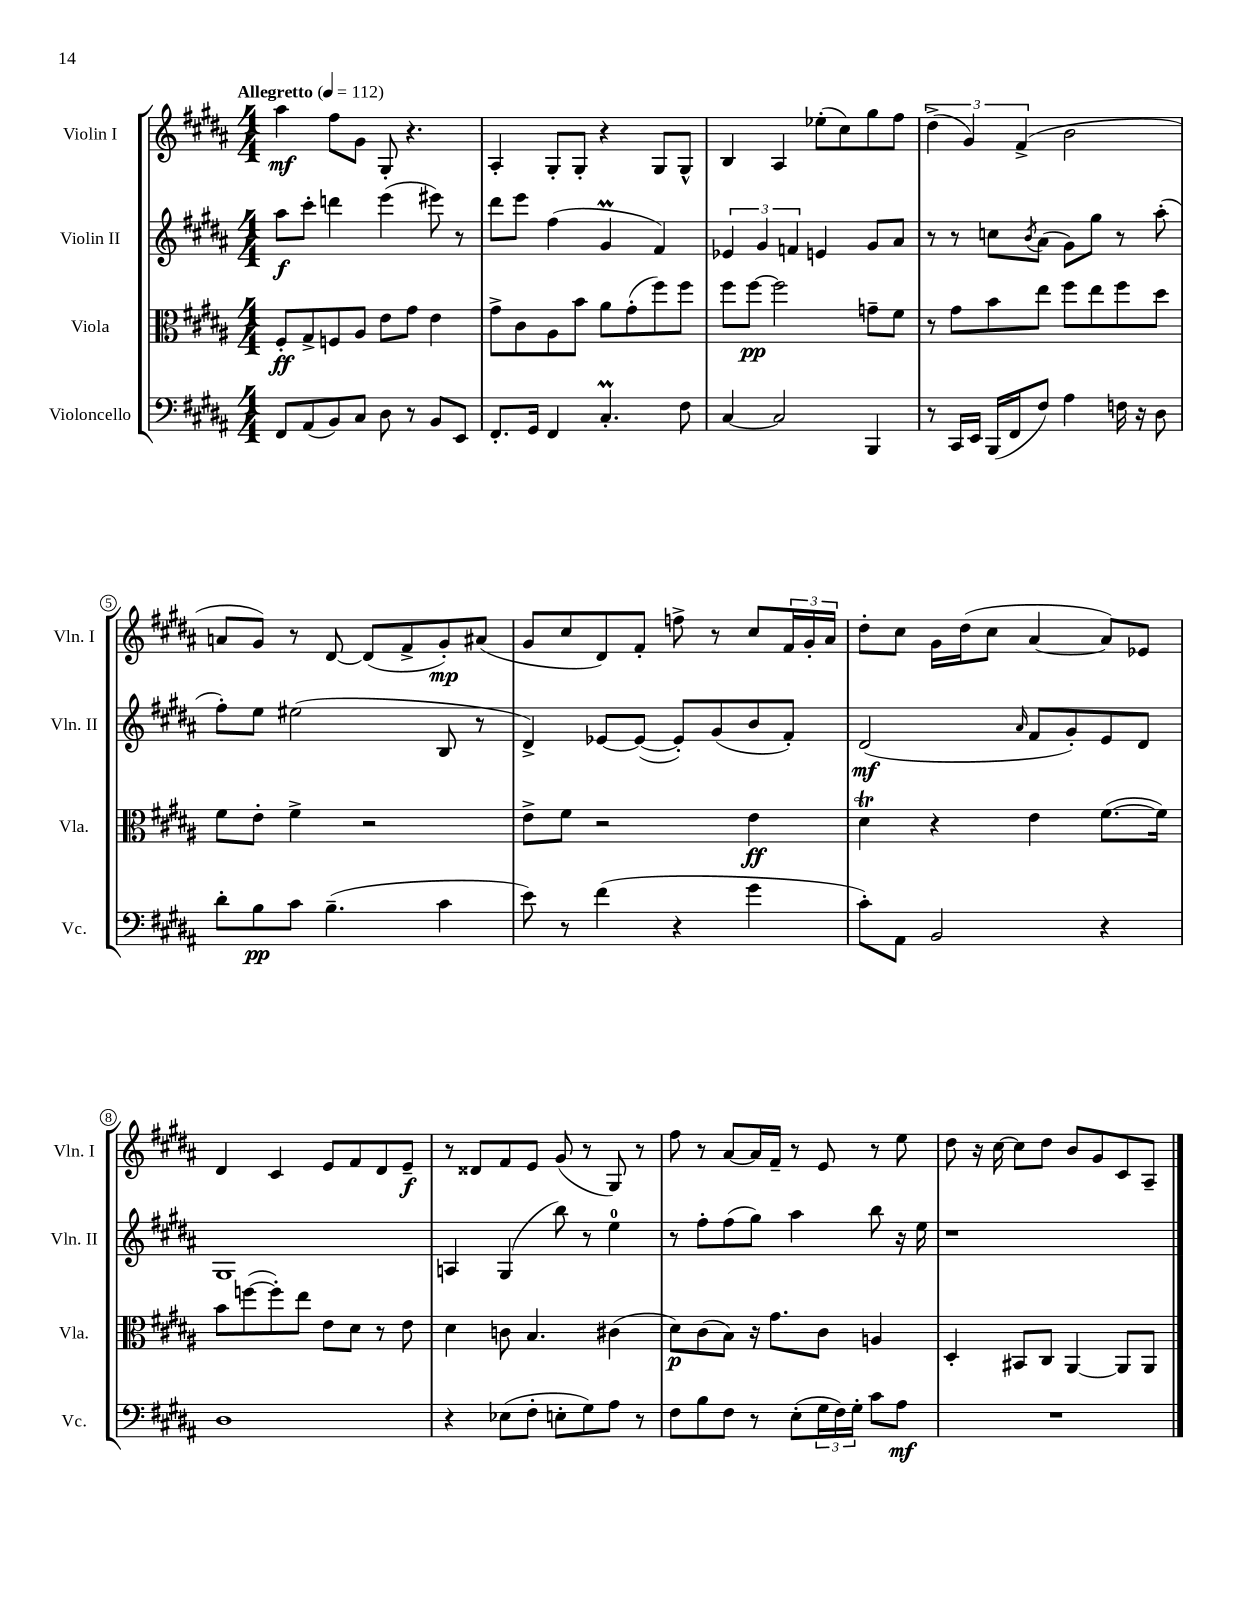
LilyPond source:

<<
\new StaffGroup <<
\new Staff = "s0" \with { instrumentName = "Violin I" shortInstrumentName = "Vln. I" } {
    \clef treble \key b \major \numericTimeSignature \time 4/4 \tempo "Allegretto" 4 = 112
    ais''4\mf fis''8 gis'8 gis8-. r4. |
    ais4-. gis8-. gis8-. r4 gis8 gis8-^ |
    b4 ais4 ees''8-.( cis''8) gis''8 fis''8 |
    \tuplet 3/2 { dis''4->( gis'4) fis'4->( } b'2 |
    a'8 gis'8) r8 dis'8~ dis'8( fis'8-> gis'8-.\mp) ais'8( |
    gis'8 cis''8 dis'8) fis'8-. f''8-> r8 cis''8 \tuplet 3/2 { fis'16 gis'16-. ais'16 } |
    dis''8-. cis''8 gis'16 dis''16( cis''8 ais'4~ ais'8) ees'8 |
    dis'4 cis'4 e'8 fis'8 dis'8 e'8--\f |
    r8 disis'8 fis'8 e'8 gis'8( r8 gis8) r8 |
    fis''8 r8 ais'8~ ais'16 fis'16-- r8 e'8 r8 e''8 |
    dis''8 r16 cis''16~ cis''8 dis''8 b'8 gis'8 cis'8 ais8-- \bar "|." |
}
\new Staff = "s1" \with { instrumentName = "Violin II" shortInstrumentName = "Vln. II" } {
    \clef treble \key b \major \numericTimeSignature \time 4/4
    ais''8\f cis'''8-. d'''4 e'''4( eis'''8) r8 |
    dis'''8 e'''8 fis''4( gis'4\prall fis'4) |
    \tuplet 3/2 { ees'4 gis'4 f'4 } e'4 gis'8 ais'8 |
    r8 r8 c''8 \acciaccatura { b'8 } ais'8( gis'8) gis''8 r8 ais''8-.( |
    fis''8-.) e''8 eis''2( b8 r8 |
    dis'4->) ees'8~ ees'8~( ees'8-.) gis'8( b'8 fis'8-.) |
    dis'2\mf( \grace { ais'16 } fis'8 gis'8-.) e'8 dis'8 |
    gis1 |
    a4 gis4( b''8) r8 e''4-0 |
    r8 fis''8-. fis''8( gis''8) ais''4 b''8 r16 e''16 |
    r1 \bar "|." |
}
\new Staff = "s2" \with { instrumentName = "Viola" shortInstrumentName = "Vla." } {
    \clef alto \key b \major \numericTimeSignature \time 4/4
    fis8-.\ff gis8-> f8 ais8 e'8 gis'8 e'4 |
    gis'8-> cis'8 ais8 b'8 ais'8 gis'8-.( fis''8) fis''8 |
    fis''8 fis''8~\pp fis''2 g'8-- fis'8 |
    r8 gis'8 b'8 e''8 fis''8 e''8 fis''8 dis''8 |
    fis'8 e'8-. fis'4-> r2 |
    e'8-> fis'8 r2 e'4\ff |
    dis'4\trill r4 e'4 fis'8.~( fis'16) |
    b'8 f''8~( f''8-.) e''8 e'8 dis'8 r8 e'8 |
    dis'4 c'8 b4. cis'4( |
    dis'8\p) cis'8( b8) r16 gis'8. cis'8 a4 |
    dis4-. bis,8 cis8 ais,4~ ais,8 ais,8 \bar "|." |
}
\new Staff = "s3" \with { instrumentName = "Violoncello" shortInstrumentName = "Vc." } {
    \clef bass \key b \major \numericTimeSignature \time 4/4
    fis,8 ais,8( b,8) cis8 dis8 r8 b,8 e,8 |
    fis,8.-. gis,16 fis,4 cis4.-.\prall fis8 |
    cis4~ cis2 b,,4 |
    r8 cis,16 e,16 b,,16( fis,16 fis8) ais4 f16 r16 dis8 |
    dis'8-. b8\pp cis'8 b4.--( cis'4 |
    e'8) r8 fis'4( r4 gis'4 |
    cis'8-.) ais,8 b,2 r4 |
    dis1 |
    r4 ees8( fis8-. e8-. gis8) ais8 r8 |
    fis8 b8 fis8 r8 e8-.( \tuplet 3/2 { gis16 fis16) gis16-. } cis'8 ais8\mf |
    R1 \bar "|." |
}
>>
>>
\layout { \context { \Score \override BarNumber.stencil = #(make-stencil-circler 0.1 0.3 ly:text-interface::print) } }
